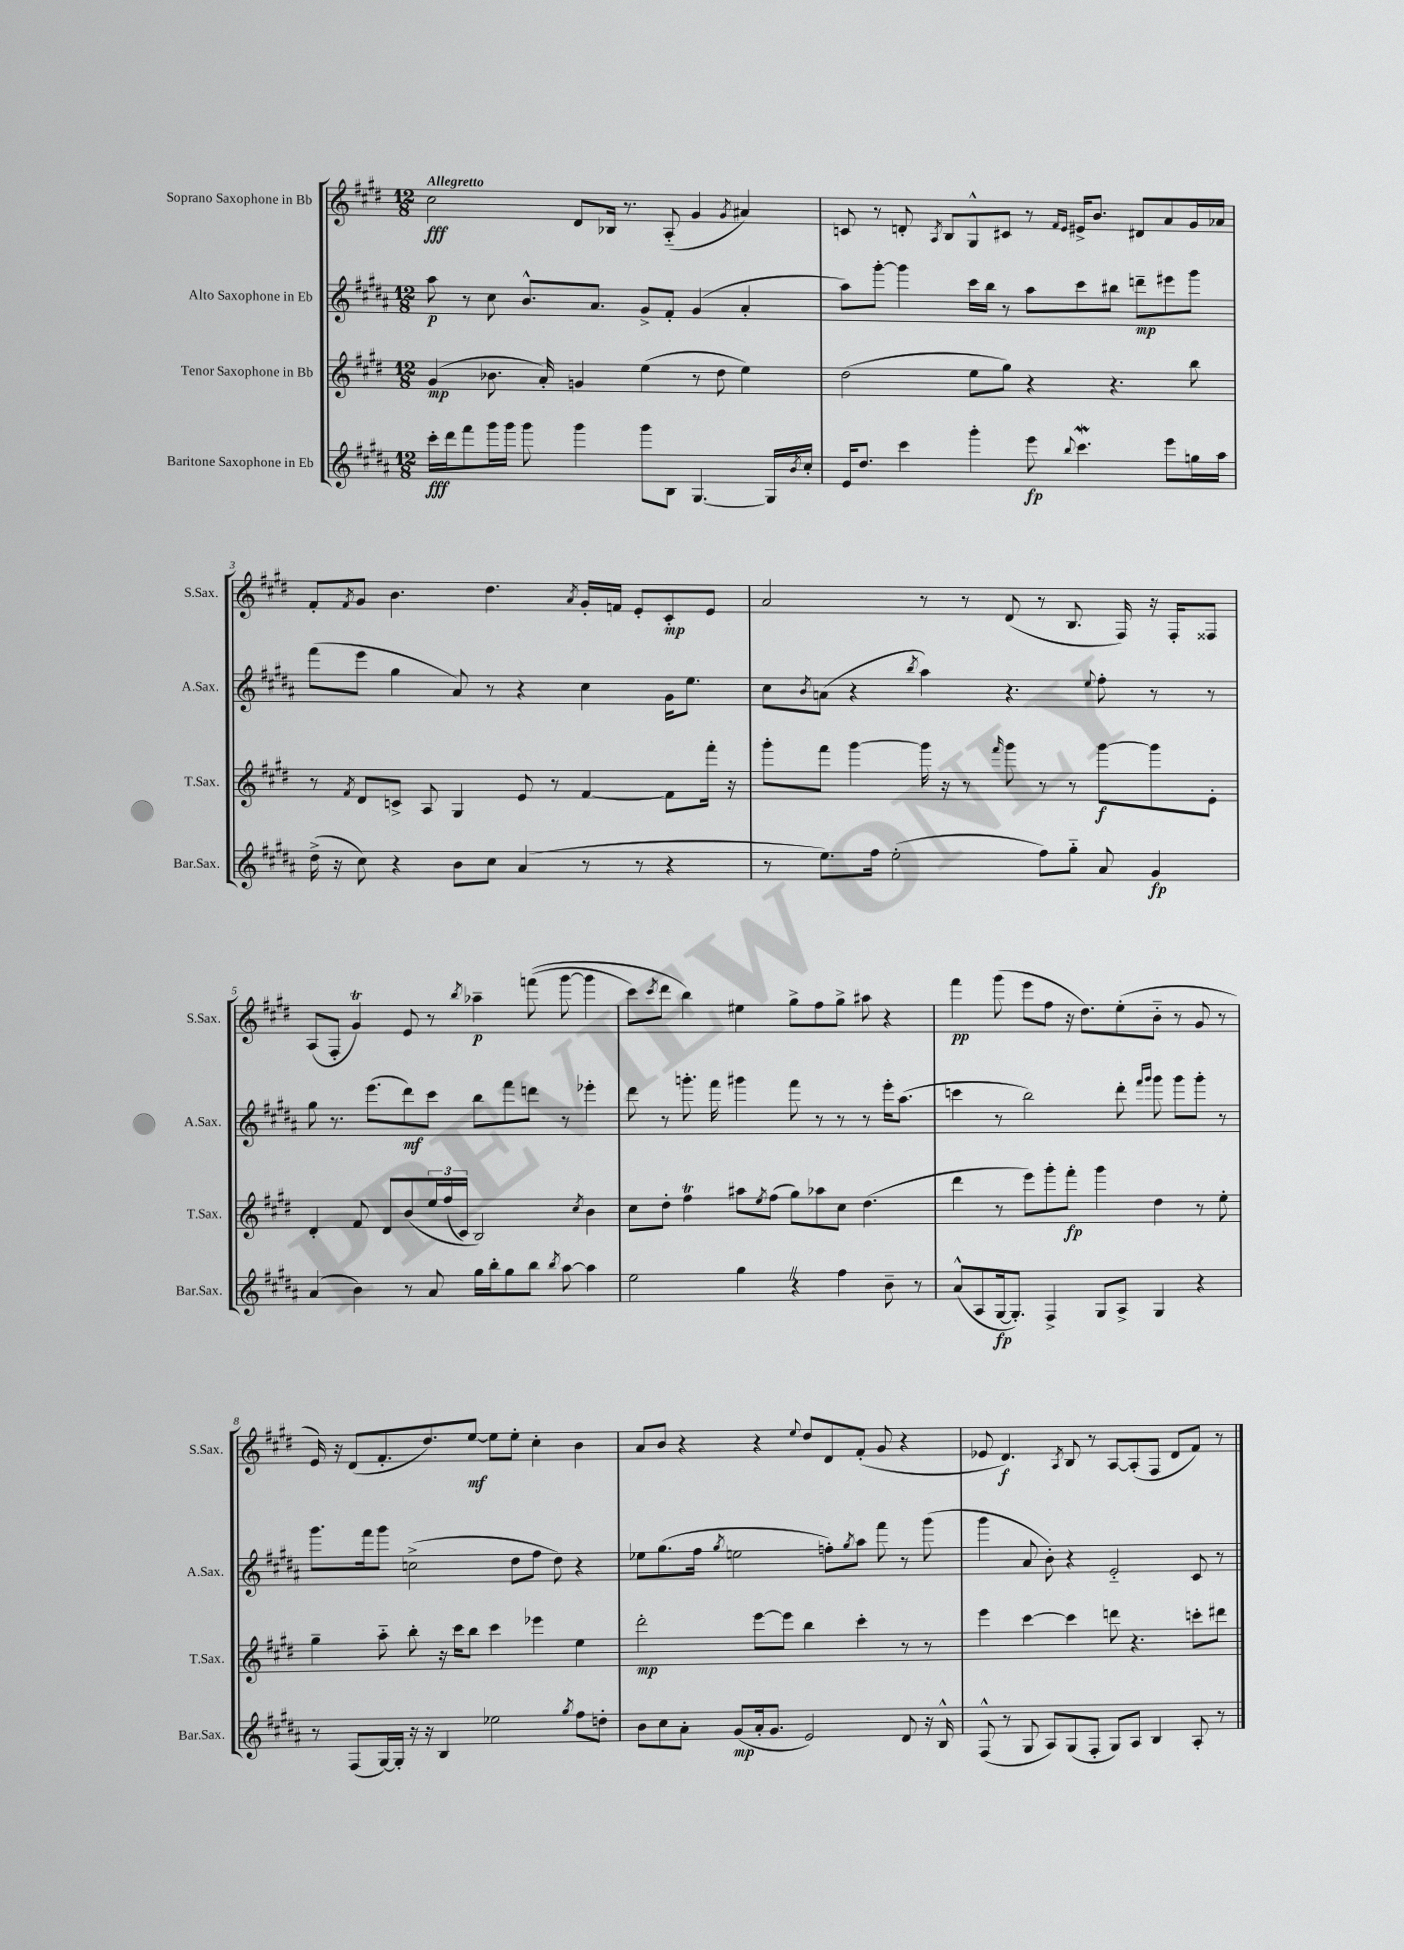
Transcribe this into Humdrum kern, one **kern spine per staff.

**kern	**dynam	**kern	**dynam	**kern	**dynam	**kern	**dynam
*part4	*part4	*part3	*part3	*part2	*part2	*part1	*part1
*staff4	*staff4	*staff3	*staff3	*staff2	*staff2	*staff1	*staff1
*I"Baritone Saxophone in Eb	*	*I"Tenor Saxophone in Bb	*	*I"Alto Saxophone in Eb	*	*I"Soprano Saxophone in Bb	*
*I'Bar.Sax.	*	*I'T.Sax.	*	*I'A.Sax.	*	*I'S.Sax.	*
*clefG2	*	*clefG2	*	*clefG2	*	*clefG2	*
*k[f#c#g#d#a#]	*	*k[f#c#g#d#]	*	*k[f#c#g#d#a#]	*	*k[f#c#g#d#]	*
*M12/8	*	*M12/8	*	*M12/8	*	*M12/8	*
=1	=1	=1	=1	=1	=1	=1	=1
!	!	!	!	!	!	!LO:TX:a:B:t=Allegretto	!
16ccc#'\LL	fff	(4g#/	mp	8aa#\	p	2cc#\	fff
16ddd#\J	.	.	.	.	.	.	.
8fff#\	.	.	.	8r	.	.	.
16ggg#\L	.	8.b-X\	.	8cc#\	.	.	.
16ggg#\JJ	.	.	.	.	.	.	.
8ggg#\	.	.	.	8.b^^/L	.	.	.
.	.	16a'/)	.	.	.	.	.
4ggg#\	.	4gn/	.	.	.	8d#/L	.
.	.	.	.	8.a#/J	.	.	.
.	.	.	.	.	.	16B-X/Jk	.
.	.	.	.	.	.	8.r	.
8ggg#\L	.	(4ee\	.	8g#^/L	.	.	.
8B\J	.	.	.	8f#'/J	.	(8A/	.
[4.G#/	.	8r	.	(4g#/	.	4g#/	.
.	.	8dd#\	.	.	.	.	.
.	.	.	.	.	.	8qg#/	.
.	.	4ee\)	.	4a#'/	.	4a#X/)	.
16G#/LL]	.	.	.	.	.	.	.
8qb/	.	.	.	.	.	.	.
16cc#'/JJ	.	.	.	.	.	.	.
=2	=2	=2	=2	=2	=2	=2	=2
16e/KL	.	(2dd#\	.	8aa#\L)	.	8cn/	.
8.dd#/J	.	.	.	.	.	.	.
.	.	.	.	[8ggg#'\J	.	8r	.
4ccc#\	.	.	.	4ggg#\]	.	8dn'/	.
.	.	.	.	.	.	8qA/	.
.	.	.	.	.	.	8B/L	.
4ggg#'\	.	8ee\L	.	16ccc#\LL	.	8G#^^/	.
.	.	.	.	16bb\JJ	.	.	.
.	.	8gg#\J)	.	8r	.	8c#X/J	.
8eee\	fp	4r	.	8aa#\L	.	8r	.
.	.	.	.	.	.	16qqf#/LL	.
8qqbb/	.	.	.	.	.	16qqe/JJ	.
4.ccc#W\	.	.	.	8ccc#\	.	16e#X^/KL	.
.	.	.	.	.	.	8.b/J	.
.	.	4.r	.	8bb#X\J	.	.	.
.	.	.	.	8dddn~\L	mp	8d#X/L	.
8eee\L	.	.	.	8eee#X\	.	8a/	.
16ggn\L	.	8bb\	.	8ggg#\J	.	16g#/L	.
16aa#\JJ	.	.	.	.	.	16a-X/JJ	.
!!LO:LB:g=z
=3	=3	=3	=3	=3	=3	=3	=3
(16dd#^\	.	8r	.	(8fff#\L	.	8f#'/L	.
16r	.	.	.	.	.	.	.
.	.	8qf#/	.	.	.	8qf#/	.
8cc#\)	.	8d#/L	.	8eee\J	.	8g#/J	.
4r	.	8cn^/J	.	4gg#\	.	4.b\	.
.	.	8A/	.	.	.	.	.
8b\L	.	4G#/	.	8a#/)	.	.	.
8cc#\J	.	.	.	8r	.	4.dd#\	.
(4a#/	.	8e/	.	4r	.	.	.
.	.	8r	.	.	.	.	.
.	.	.	.	.	.	8qa/	.
8r	.	[4f#/	.	4cc#\	.	16g#'/LL	.
.	.	.	.	.	.	16fn/JJ	.
8r	.	.	.	.	.	8e'/L	.
4r	.	8f#\L]	.	16g#\KL	.	8c#'/	mp
.	.	.	.	8.ee\J	.	.	.
.	.	16fff#'\Jk	.	.	.	8e/J	.
.	.	16r	.	.	.	.	.
=4	=4	=4	=4	=4	=4	=4	=4
8r	.	8ggg#'\L	.	8cc#\L	.	2a/	.
.	.	.	.	8qb/	.	.	.
8.ee\L)	.	8fff#\J	.	(8an\J	.	.	.
.	.	[4ggg#\	.	4r	.	.	.
16ff#\Jk	.	.	.	.	.	.	.
(2ee'\	.	.	.	.	.	.	.
.	.	.	.	8qbb/	.	.	.
.	.	16ggg#\]	.	4aa#\)	.	8r	.
.	.	16r	.	.	.	.	.
.	.	8r	.	.	.	8r	.
.	.	16qqfff#/	.	.	.	.	.
.	.	8ggg#\	.	4.r	.	(8d#/	.
8ff#\L)	.	8r	.	.	.	8r	.
8gg#\J	.	8r	.	.	.	8.B/	.
.	.	.	.	8qqee/	.	.	.
8a#/	.	[8ggg#\L	f	8ff#'\	.	.	.
.	.	.	.	.	.	16F#/)	.
4g#/	fp	8ggg#\]	.	8r	.	16r	.
.	.	.	.	.	.	16F#'/KL	.
.	.	8e'\J	.	8r	.	8F##X/J	.
!!LO:LB:g=z
=5	=5	=5	=5	=5	=5	=5	=5
(4a#/	.	4d#'/	.	8gg#\	.	(8A/L	.
.	.	.	.	8.r	.	8F#'/J	.
4b\)	.	8f#/	.	.	.	4g#t/)	.
.	.	.	.	(8.eee\L	.	.	.
.	.	8d#/L	.	.	.	.	.
8r	.	(8b/	.	8ddd#\)	mf	8e/	.
8a#/	.	24ee/L	.	8ccc#\J	.	8r	.
.	.	(24ff#/	.	.	.	.	.
.	.	24c#/JJ)	.	.	.	.	.
.	.	.	.	.	.	8qbb/	.
16gg#\LL	.	2B/)	.	8bb\L	.	4aa-X~\	p
16bb'\J	.	.	.	.	.	.	.
8gg#\	.	.	.	8fff#\	.	.	.
8bb\J	.	.	.	8dddn\J	.	((8fffn\	.
8qbb/	.	.	.	.	.	.	.
[8aa#\	.	.	.	8r	.	[8ggg#\	.
.	.	8qcc#/	.	.	.	.	.
4aa#\]	.	4b\	.	4eee-X'\	.	4ggg#\]	.
=6	=6	=6	=6	=6	=6	=6	=6
2ee\	.	8cc#\L	.	8ddd#\	.	8ccc#\L)	.
.	.	.	.	.	.	8qccc#/	.
.	.	8dd#'\J	.	8r	.	8ddd#\J	.
.	.	4ff#T\	.	8.gggn'\	.	4bb\)	.
.	.	.	.	16fff#\	.	.	.
4gg#Z\	.	8aa#X\L	.	4ggg#X\	.	4ee#X\	.
.	.	8qee/	.	.	.	.	.
.	.	(8ff#\J	.	.	.	.	.
4r	.	8gg#\L)	.	8fff#\	.	8gg#^\L	.
.	.	8aa-X\	.	8r	.	8ff#\	.
4ff#\	.	8cc#\J	.	8r	.	8gg#^\J	.
.	.	(4.dd#\	.	8r	.	8aa#X\	.
8b~\	.	.	.	16eee'\KL	.	4r	.
.	.	.	.	(8.aa#\J	.	.	.
8r	.	.	.	.	.	.	.
=7	=7	=7	=7	=7	=7	=7	=7
(8a#^^/L	.	4ddd#\	.	4cccn\	.	4fff#\	pp
8A#/	.	.	.	.	.	.	.
[16G#/k	fp	8r	.	8r	.	(8ggg#\	.
8.G#'/J])	.	.	.	.	.	.	.
.	.	8eee\L)	.	2bb\)	.	8eee\L	.
4F#^/	.	8ggg#'\	.	.	.	8ff#\J	.
.	.	8fff#'\J	fp	.	.	16r	.
.	.	.	.	.	.	8.dd#\L)	.
8G#/L	.	4ggg#\	.	.	.	.	.
8A#^/J	.	.	.	8ddd#'\	.	(8ee'\	.
.	.	.	.	16qqfff#/LL	.	.	.
.	.	.	.	16qqggg#/JJ	.	.	.
4G#/	.	4dd#\	.	8ggg#\	.	8b\J	.
.	.	.	.	8ggg#\L	.	8r	.
4r	.	8r	.	8ggg#'\J	.	8g#/	.
.	.	8ee'\	.	8r	.	8r	.
!!LO:LB:g=z
=8	=8	=8	=8	=8	=8	=8	=8
8r	.	4gg#~\	.	8.ggg#\L	.	16e/)	.
.	.	.	.	.	.	16r	.
(8F#/L	.	.	.	.	.	(8d#/L	.
.	.	.	.	16fff#\k	.	.	.
[16G#/L)	.	8aa\	.	8ggg#\J	.	8.f#'/	.
16G#'/JJ]	.	.	.	.	.	.	.
16r	.	8bb'\	.	(2ccn^\	.	.	.
16r	.	.	.	.	.	8.dd#/)	.
4B/	.	16r	.	.	.	.	.
.	.	16ccc#\KL	.	.	.	.	.
.	.	8bb\J	.	.	.	[8ee/J	mf
2ee-X\	.	4ccc#\	.	.	.	8ee\L]	.
.	.	.	.	8dd#\L	.	8ee'\J	.
.	.	4eee-X\	.	8ff#\J	.	4cc#'\	.
.	.	.	.	8dd#\)	.	.	.
8qgg#/	.	.	.	.	.	.	.
8ff#\L	.	4ee\	.	4r	.	4b\	.
8ddn'\J	.	.	.	.	.	.	.
=9	=9	=9	=9	=9	=9	=9	=9
8b\L	.	2ddd#'\	mp	8ee-X\L	.	8a/L	.
8cc#\	.	.	.	(8.gg#\	.	8b/J	.
8a#'\J	.	.	.	.	.	4r	.
.	.	.	.	16ff#\Jk	.	.	.
.	.	.	.	8qgg#/	.	.	.
(8g#/L	mp	.	.	2een\	.	.	.
16a#'/k	.	[8eee\L	.	.	.	4r	.
8.g#/J	.	.	.	.	.	.	.
.	.	8eee\J]	.	.	.	.	.
.	.	.	.	.	.	8qqee/	.
2e/)	.	4bb\	.	.	.	8dd#/L	.
.	.	.	.	8ffn'\L)	.	8d#/	.
.	.	.	.	8qgg#/	.	.	.
.	.	4ccc#'\	.	8aa#\J	.	(8f#'/J	.
.	.	.	.	8fff#\	.	8g#/	.
8d#/	.	8r	.	8r	.	4r	.
16r	.	8r	.	(8ggg#\	.	.	.
16B^^/	.	.	.	.	.	.	.
=10	=10	=10	=10	=10	=10	=10	=10
(8F#^^/	.	4eee\	.	4ggg#\	.	8e-X/	.
8r	.	.	.	.	.	4.d#/)	f
8G#/	.	[4ccc#\	.	8a#/	.	.	.
8A#/L)	.	.	.	8b'\)	.	.	.
.	.	.	.	.	.	8qA/	.
(8G#/	.	4ccc#\]	.	4r	.	8B/	.
8F#'/J	.	.	.	.	.	8r	.
8G#/L)	.	8dddn\	.	2e/	.	[8A/L	.
8A#/J	.	4.r	.	.	.	(8A'/]	.
4B/	.	.	.	.	.	8F#/J	.
.	.	.	.	.	.	8d#/L	.
8A#'/	.	8cccn'\L	.	8c#/	.	8f#/J)	.
8r	.	8ddd#X\J	.	8r	.	8r	.
==	==	==	==	==	==	==	==
*-	*-	*-	*-	*-	*-	*-	*-
